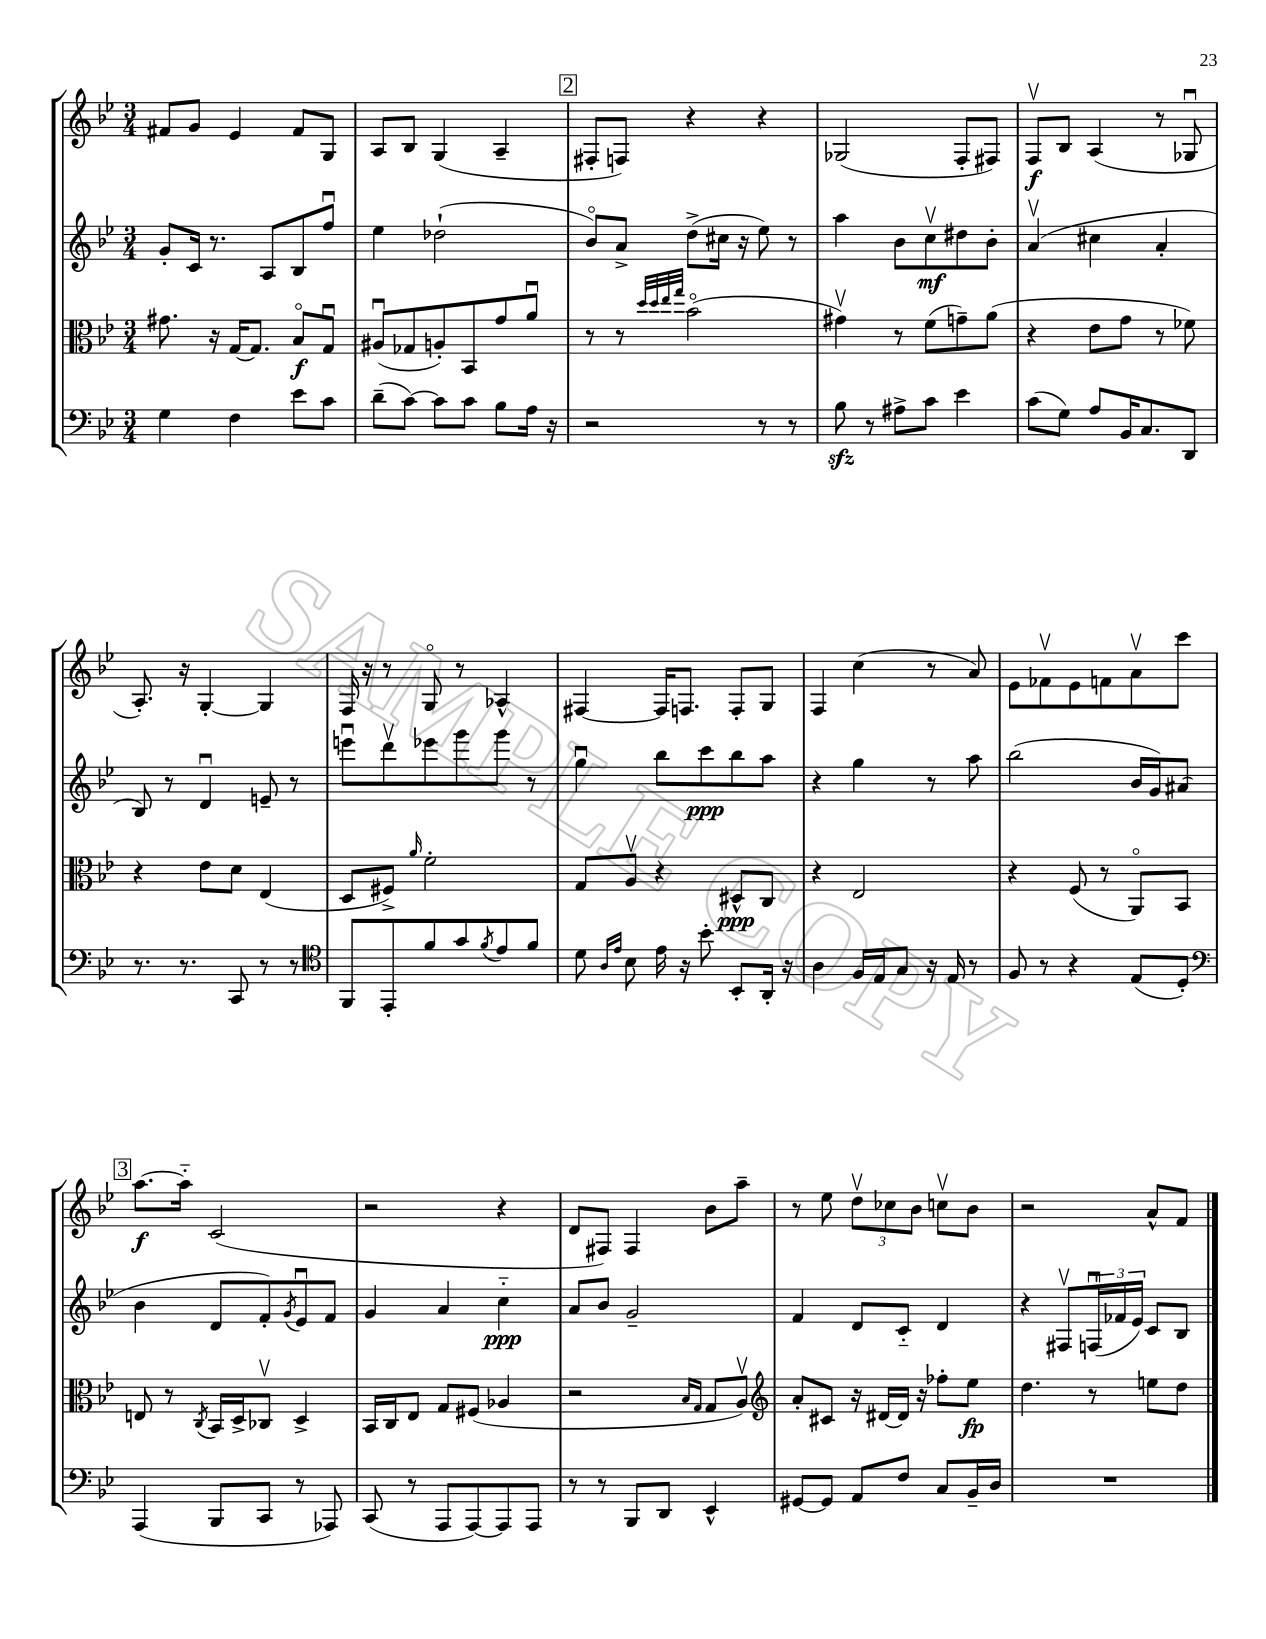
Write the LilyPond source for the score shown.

<<
\new StaffGroup <<
\new Staff = "s0" {
    \clef treble \key bes \major \numericTimeSignature \time 3/4
    fis'8 g'8 ees'4 fis'8 g8 |
    a8 bes8 g4( a4-- |
    \mark \markup { \box "2" } fis8-. f8) r4 r4 |
    ges2( f8-. fis8) |
    f8\upbow\f bes8 a4( r8 ges8\downbow |
    a8.-.) r16 g4~-. g4 |
    f16 r16 r8 g8\flageolet r8 aes4-^ |
    fis4~ fis16 f8. f8-. g8 |
    f4 c''4( r8 a'8) |
    ees'8 fes'8\upbow ees'8 f'8 a'8\upbow c'''8 |
    \mark \markup { \box "3" } a''8.~\f a''16-_ c'2( |
    r2 r4 |
    d'8 fis8) fis4 bes'8 a''8-- |
    r8 ees''8 \tuplet 3/2 { d''8\upbow ces''8 bes'8 } c''8\upbow bes'8 |
    r2 a'8-^ f'8 \bar "|." |
}
\new Staff = "s1" {
    \clef treble \key bes \major \numericTimeSignature \time 3/4
    g'8-. c'16 r8. a8 bes8 f''8\downbow |
    ees''4 des''2-!( |
    \mark \markup { \box "2" } bes'8\flageolet) a'8-> d''8->( cis''16 r16 ees''8) r8 |
    a''4 bes'8 c''8\upbow\mf dis''8 bes'8-. |
    a'4\upbow( cis''4 a'4-. |
    bes8) r8 d'4\downbow e'8-- r8 |
    e'''8\downbow d'''8\upbow ees'''8 g'''8 g'''8 r8 |
    g''4\downbow bes''8 c'''8\ppp bes''8 a''8 |
    r4 g''4 r8 a''8 |
    bes''2( bes'16 g'16) ais'8( |
    \mark \markup { \box "3" } bes'4 d'8 f'8-.) \acciaccatura { g'8 } ees'8\downbow f'8 |
    g'4 a'4 c''4-_\ppp |
    a'8 bes'8 g'2-- |
    f'4 d'8 c'8-_ d'4 |
    r4 fis8\upbow \tuplet 3/2 { f16\downbow( fes'16 ees'16) } c'8 bes8 \bar "|." |
}
\new Staff = "s2" {
    \clef alto \key bes \major \numericTimeSignature \time 3/4
    gis'8. r16 g16~ g8. bes8\flageolet\f g8\downbow |
    ais8\downbow( ges8 a8-.) bes,8 g'8 a'8\downbow |
    \mark \markup { \box "2" } r8 r8 \grace { d''32 d''32 ees''32 g''32 } bes'2\flageolet( |
    gis'4\upbow) r8 f'8( g'8--) a'8( |
    r4 ees'8 g'8 r8 fes'8) |
    r4 ees'8 d'8 ees4( |
    d8 fis8->) \grace { a'16 } f'2-. |
    g8 a8\upbow r4 dis8-^\ppp c8 |
    r4 ees2 |
    r4 f8( r8 a,8\flageolet) bes,8 |
    \mark \markup { \box "3" } e8 r8 \acciaccatura { c8 } bes,16 d16-> ces8\upbow d4-> |
    bes,16 c16 ees8 g8 fis8( aes4 |
    r2 \grace { bes16 g16 } g8 a8\upbow) |
    \clef treble a'8-. cis'8 r16 dis'16~ dis'16 r16 fes''8-. ees''8\fp |
    d''4. r8 e''8 d''8 \bar "|." |
}
\new Staff = "s3" {
    \clef bass \key bes \major \numericTimeSignature \time 3/4
    g4 f4 ees'8 c'8 |
    d'8--( c'8~) c'8 c'8 bes8 a16 r16 |
    \mark \markup { \box "2" } r2 r8 r8 |
    bes8\sfz r8 ais8-> c'8 ees'4 |
    c'8( g8) a8 bes,16 c8. d,8 |
    r8. r8. c,8 r8 r8 |
    \clef tenor f,8 ees,8-. f'8 g'8 \acciaccatura { f'8 } ees'8 f'8 |
    d'8 \grace { a16 ees'16 } bes8 ees'16 r16 bes'8-. bes,8-. a,16-. r16 |
    a4 f16 ees16 g8 r16 ees16 r8 |
    f8 r8 r4 ees8( d8-.) |
    \mark \markup { \box "3" } \clef bass a,,4( bes,,8 c,8 r8 aes,,8) |
    c,8( r8 a,,8 a,,8~) a,,8 a,,8 |
    r8 r8 bes,,8 d,8 ees,4-^ |
    gis,8~ gis,8 a,8 f8 c8 bes,16-- d16 |
    R2. \bar "|." |
}
>>
>>
\layout { \context { \Score \remove "Bar_number_engraver" } }
